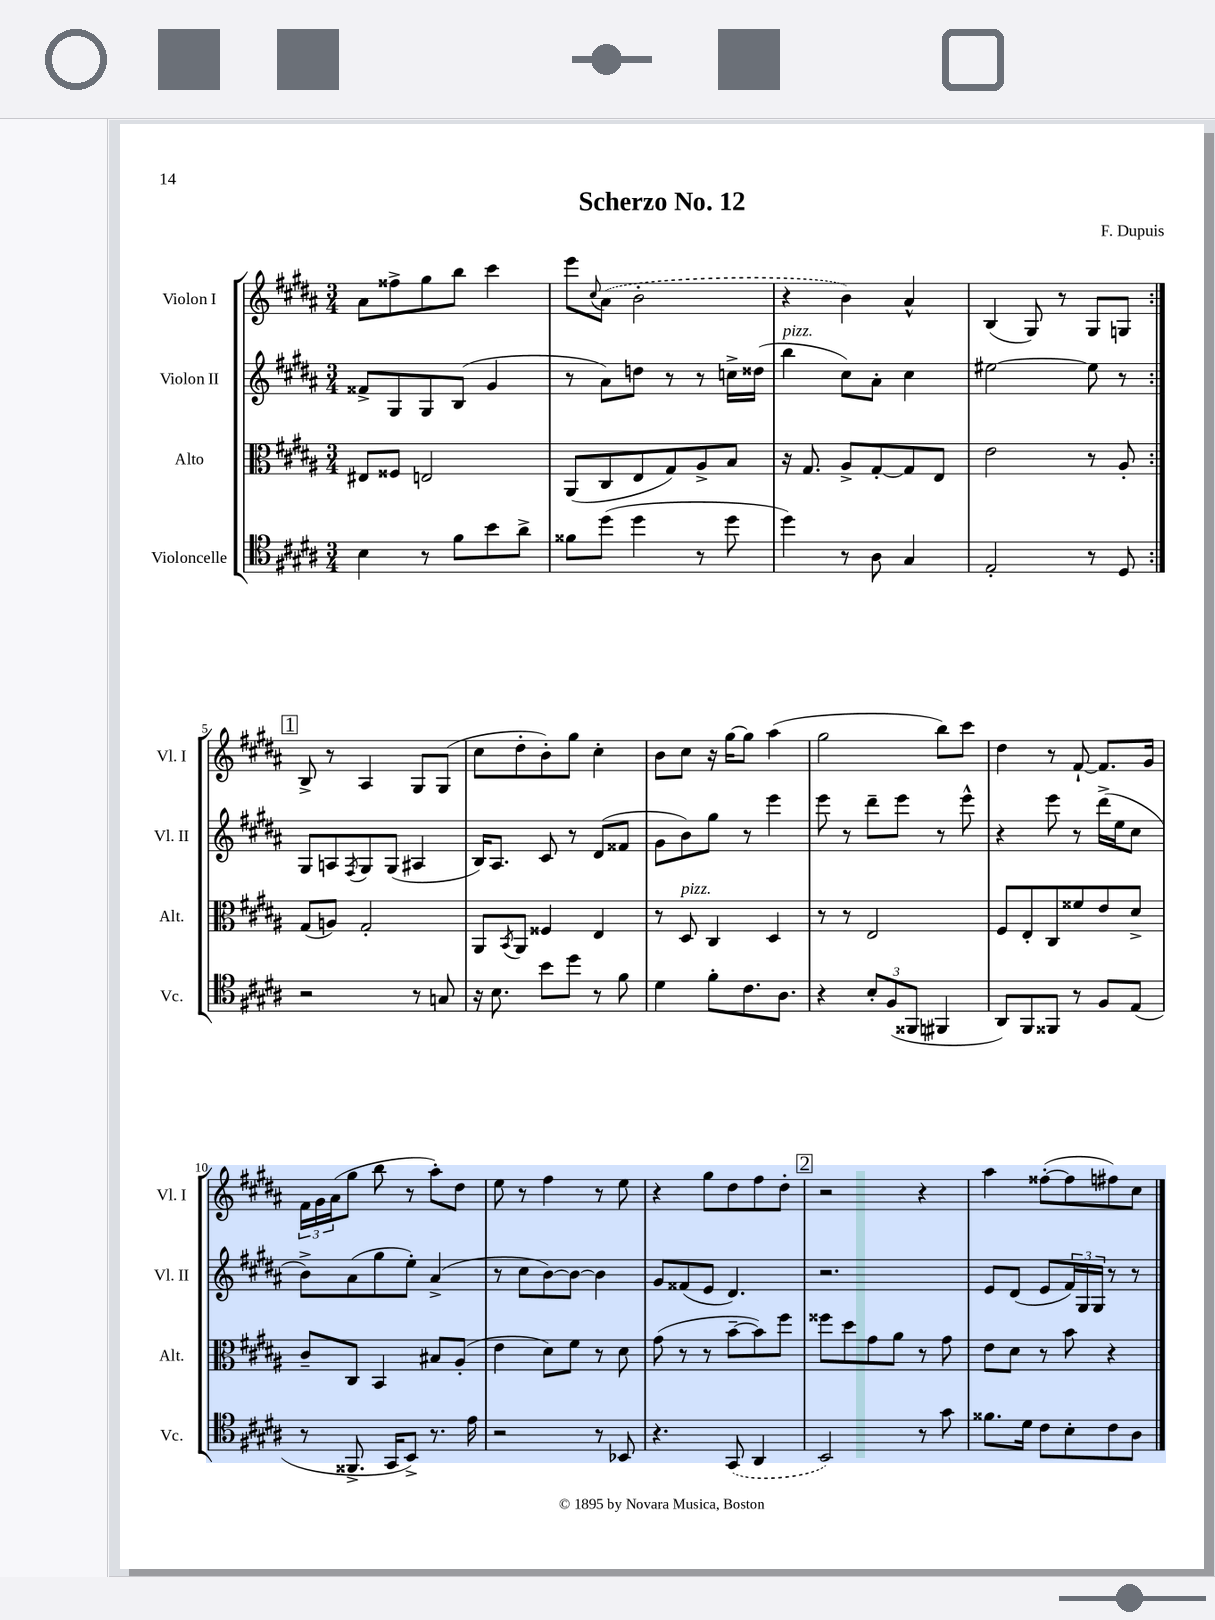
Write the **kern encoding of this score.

**kern	**kern	**kern	**kern
*staff4	*staff3	*staff2	*staff1
*clefC4	*clefC3	*clefG2	*clefG2
*k[f#c#g#d#a#]	*k[f#c#g#d#a#]	*k[f#c#g#d#a#]	*k[f#c#g#d#a#]
*M3/4	*M3/4	*M3/4	*M3/4
4B	8E#	8f##^	8a#
.	8F##	8G#	8ff##^
8r	2E	8G#	8gg#
8f#	.	(8B	8bb
8b	.	4g#	4ccc#
8a#^	.	.	.
=	=	=	=
8f##	(8AA#	8r	8eee
.	.	.	8qqcc#
(8dd#	8C#	8a#)	(8a#
4dd#	8E	8dd	2b'
.	8G#)	8r	.
8r	8A#^	8r	.
8dd#	8B	16cc^	.
.	.	(16dd##	.
=	=	=	=
4dd#)	16r	4bb	4r
.	8.G#	.	.
8r	8A#^	8cc#)	4b)
8A#	[8G#'	8a#'	.
4G#	8G#]	4cc#	4a#^^
.	8E	.	.
=	=	=	=
2E'	2e	[2ee#	(4B
.	.	.	8G#)
.	.	.	8r
8r	8r	8ee#]	8G#
8D#	8A#'	8r	8G
=:|!	=:|!	=:|!	=:|!
2r	(8G#	8G#	8B^
.	8A)	8A	8r
.	.	8qF#	.
.	2G#'	8G#	4A#
.	.	(8G#	.
8r	.	4A#	8G#
8G	.	.	(8G#
=	=	=	=
16r	8AA#	16B)	8cc#
8.B	.	8.A#	.
.	8qBB	.	.
.	8AA#	.	8dd#'
8b	4F##	8c#	8b')
8dd#	.	8r	8gg#
8r	4E	(8d#	4cc#'
8f#	.	8f##	.
=	=	=	=
4d#	8r	8g#	8b
.	8D#	8b)	8cc#
8f#'	4C#	8gg#	16r
.	.	.	[16gg#
8.c#	.	8r	8gg#]
.	4D#	4eee	(4aa#
8.A#	.	.	.
=	=	=	=
4r	8r	8eee	2gg#
.	8r	8r	.
12B'	2E	8ddd#~	.
(12F#	.	.	.
.	.	8eee	.
12FF##	.	.	.
4FF#	.	8r	8bb)
.	.	8eee^^	8ccc#
=	=	=	=
8AA#)	8F#	4r	4dd#
8FF#	8E'	.	.
8FF##	8C#	8eee	8r
8r	8f##	8r	[8f#`
8F#	8e	(16ddd#^	8.f#]
.	.	16ee	.
(8E	8d#^	8cc#	.
.	.	.	16g#
=	=	=	=
8r	8c#~	8b^)	24f#
.	.	.	24g#
.	.	.	(24a#
8.FF##^	8C#	(8a#	8gg#
.	4BB	8gg#	8bb
16GG#	.	.	.
8BB^)	.	8ee')	8r
8.r	8B#	(4a#^	8aa#')
.	(8A#'	.	8dd#
16e	.	.	.
=	=	=	=
2r	4e	8r	8ee
.	.	8cc#	8r
.	8d#)	[8b)	4ff#
.	8f#	8b_	.
8r	8r	4b]	8r
8BB-	8d#	.	8ee
=	=	=	=
4.r	(8g#	8g#	4r
.	8r	(8f##	.
.	8r	8e	8gg#
(8GG#	[8b~	4.d#)	8dd#
4AA#	8b])	.	8ff#
.	8ff#	.	8dd#'
=	=	=	=
2BB)	8ff##	2.r	2r
.	8dd#	.	.
.	8g#	.	.
.	8a#	.	.
8r	8r	.	4r
8g#	8g#	.	.
=	=	=	=
8.f##	8e	8e	4aa#
.	8d#	(8d#	.
16d#	.	.	.
8c#	8r	8e	([8ff##'
8B'	8b	24f#)	8ff##]
.	.	24G#	.
.	.	24G#	.
8c#	4r	8r	8ff#)
8A#	.	8r	8cc#
==	==	==	==
*-	*-	*-	*-
